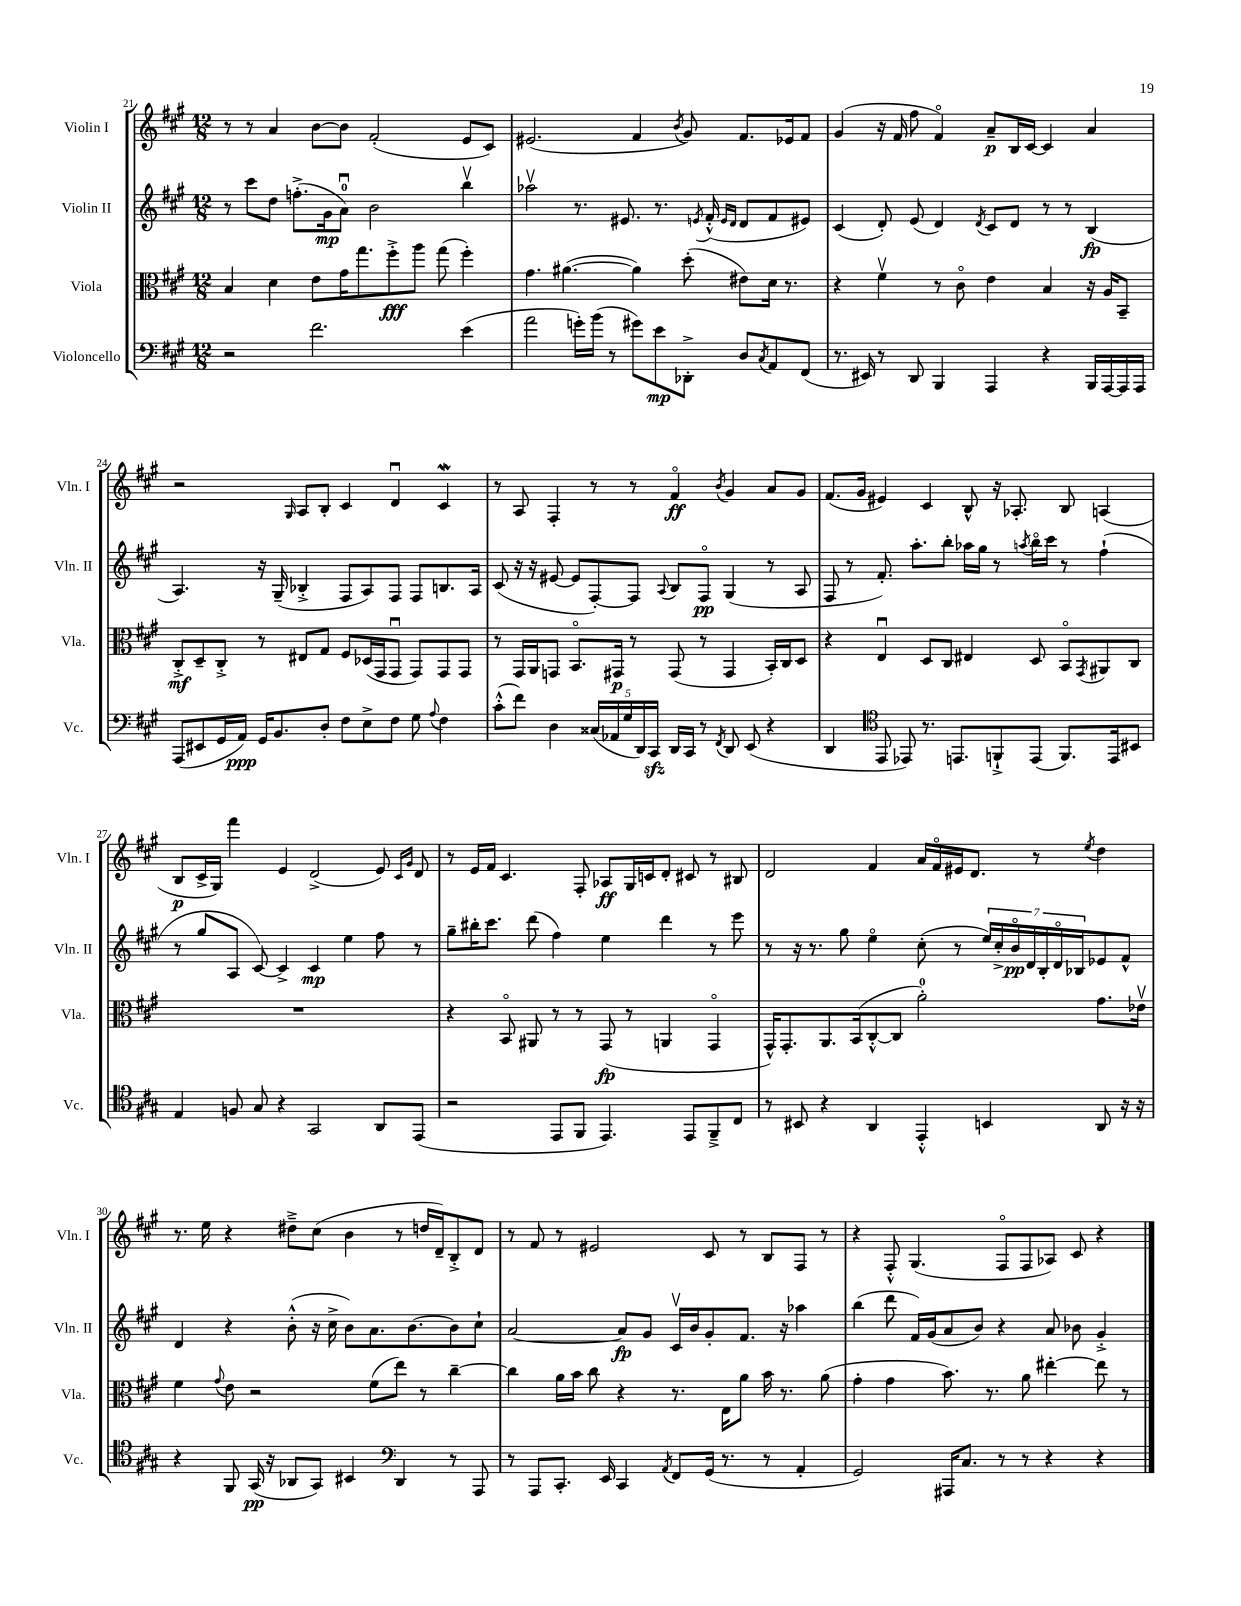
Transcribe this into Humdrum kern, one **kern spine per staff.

**kern	**kern	**kern	**kern
*staff4	*staff3	*staff2	*staff1
*clefF4	*clefC3	*clefG2	*clefG2
*k[f#c#g#]	*k[f#c#g#]	*k[f#c#g#]	*k[f#c#g#]
*M12/8	*M12/8	*M12/8	*M12/8
2r	4B	8r	8r
.	.	8ccc#	8r
.	4d	8dd	4a
.	.	(8.ff'^	.
2.f#	8e	.	[8b
.	.	16g#	.
.	16g#	8au)	8b]
.	8.gg#	.	.
.	.	2b	(2f#'
.	8ff#'^	.	.
.	8aa	.	.
.	(8gg#	.	.
(4e	4ff#')	4bbv	8e
.	.	.	8c#)
=	=	=	=
2a	4.g#	2aa-v	(2.e#
.	([4.a#	.	.
16g')	.	8.r	.
(16b	.	.	.
8r	.	.	.
.	.	8.e#	.
8g#)	4a#])	.	4f#
8e	.	8.r	.
.	.	.	8qb
8DD-'^	(8dd'	.	8g#)
.	.	8qe	.
.	.	(16f#'^^	.
.	.	16qqe	.
.	.	16qqd	.
8D	8e#)	8d	8.f#
8qC#	.	.	.
8AA	16d	8f#	.
.	8.r	.	16e-
(8FF#	.	8e#)	8f#
=	=	=	=
8.r	4r	(4c#	(4g#
16EE#)	.	.	.
8r	4f#v	8d')	16r
.	.	.	16f#
8DD	.	(8e	8ff#
4BBB	8r	4d)	4f#o)
.	8c#o	.	.
.	.	8qd	.
4AAA	4e	8c#	8a~
.	.	8d	16B
.	.	.	[16c#
4r	4B	8r	4c#]
.	.	8r	.
16BBB	16r	(4B	4a
[16AAA	16A	.	.
16AAA]	8BB~	.	.
16AAA	.	.	.
=	=	=	=
(8AAA	8C#'^	4.A)	2r
8EE#	8D~	.	.
16GG#	8C#'^	.	.
16AA)	.	.	.
16GG#	8r	16r	.
8.BB	.	(16G#~	.
.	.	.	16qqG#
.	8E#	4B-'^	8A
8D'	8G#	.	8B'
8F#	8F#	8F#	4c#
8E^	(16D-	8A)	.
.	16GG#	.	.
8F#	8GG#u	8F#	4du
8G#	8GG#)	8F#	.
8qqA	.	.	.
4F#	8GG#	8.B	4c#
.	8GG#	.	.
.	.	16A	.
=	=	=	=
(8c#'^^	8r	(8c#	8r
8f#)	16GG#	16r	8A
.	16AA	16r	.
4D	8GG	[8e#	4F#'
.	8.BBo	8e#]	.
(20C##	.	[8F#')	8r
20AA-	.	.	.
.	16GG#	.	.
20G#	.	.	.
.	8r	8F#]	8r
20DD)	.	.	.
20CC#	.	.	.
.	.	8qqA	.
16DD	(8GG#	8B	4f#o
16CC#	.	.	.
8r	8r	8F#o	.
8qFF#	.	.	8qb
8DD	4GG#	(4G#	4g#
(8EE	.	.	.
4r	16BB')	8r	8a
.	16C#	.	.
.	8D	8A	8g#
=	=	=	=
4DD	4r	8F#	(8.f#
.	.	8r	.
.	.	.	16g#
*clefC4	*	*	*
8EE	4Eu	8.f#')	4e#)
8EE-)	.	.	.
.	.	8.aa'	.
8.r	8D	.	4c#
.	8C#	8bb'	.
8.EE	.	.	.
.	4E#	16aa-	8B^^
.	.	16gg#	.
8FF`^	.	8r	16r
.	.	.	8.A-'
.	.	8qaa	.
(8EE	8D	16bbo	.
.	.	16ccc#	.
8.FF)	8BBo	8r	8B
.	8qGG#	.	.
.	8AA#	(4ff#`	(4A
16EE	.	.	.
8BB#	8C#	.	.
=	=	=	=
4E	1.r	8r	8B
.	.	8gg#	16c#^
.	.	.	16G#)
8F	.	8A	4fff#
8G#	.	[8c#)	.
4r	.	4c#^]	4e
2GG#	.	4c#	(2d^
.	.	4ee	.
8AA	.	8ff#	8e)
.	.	.	16qqc#
.	.	.	16qqg#
(8EE	.	8r	8d
=	=	=	=
2r	4r	8gg#~	8r
.	.	16bb#'	16e
.	.	8.ccc#	16f#
.	8BBo	.	4.c#
.	8AA#	(8ddd	.
8EE	8r	4ff#)	.
8FF#	8r	.	8F#'
4.EE)	(8GG#	4ee	8A-
.	8r	.	16G#
.	.	.	16c
.	4AA	4ddd	8d'
8EE	.	.	8c#
8FF#~^	4GG#o	8r	8r
8C#	.	8eee	8B#
=	=	=	=
8r	16GG#^^)	8r	2d
.	8.GG#'	.	.
8BB#	.	16r	.
.	.	8.r	.
4r	8.AA	.	.
.	.	8gg#	.
.	(16BB	.	.
4AA	[8C#'^^	4eeo	4f#
.	8C#]	.	.
4EE'^^	2a')	(8cc#'	16a
.	.	.	16f#o
.	.	8r	16e#
.	.	.	8.d
4BB	.	28ee)	.
.	.	28cc#'^	.
.	.	28bo	.
.	.	28d	.
.	.	.	8r
.	.	28B'	.
.	.	28do	.
.	.	28B-	.
.	.	.	8qee
8AA	8.g#	8e-	4dd
16r	.	8f#^^	.
16r	16e-v	.	.
=	=	=	=
4r	4f#	4d	8.r
.	.	.	16ee
.	8qqg#	.	.
8FF#	8e	4r	4r
(16GG#	2r	.	.
16r	.	.	.
8AA-	.	(8b'^^	8dd#~^
8GG#)	.	16r	(8cc#
.	.	16cc#^	.
4BB#	.	8b)	4b
.	(8f#	8.a	.
*clefF4	*	*	*
4DD	8ee)	.	8r
.	.	[8.b	.
.	8r	.	16dd
.	.	.	16d~)
8r	[4cc#~	8b]	8B'^
8AAA	.	8cc#`	8d
=	=	=	=
8r	4cc#]	[2a	8r
8AAA	.	.	8f#
8.CC#'	16a	.	8r
.	16b	.	.
.	8cc#	.	2e#
16EE	.	.	.
4CC#	4r	8a]	.
.	.	8g#	.
8qAA	.	.	.
8FF#	8.r	16c#v	.
.	.	16b	.
(16GG#	.	8g#'	8c#
8.r	16E	.	.
.	8a	8.f#	8r
8r	16b	.	8B
.	8.r	16r	.
4AA'	.	4aa-	8F#
.	(8a	.	8r
=	=	=	=
2GG#)	4g#'	(4bb	4r
.	4g#	8ddd	8F#'^^
.	.	16f#)	(4.G#
.	.	(16g#	.
16AAA#	8.b)	8a	.
8.C#	.	.	.
.	.	8b)	.
.	8.r	.	.
8r	.	4r	8F#o
8r	8a	.	8F#
4r	[4ee#'	8a	8A-)
.	.	8b-	8c#
4r	8ee#]	4g#'^	4r
.	8r	.	.
==	==	==	==
*-	*-	*-	*-
